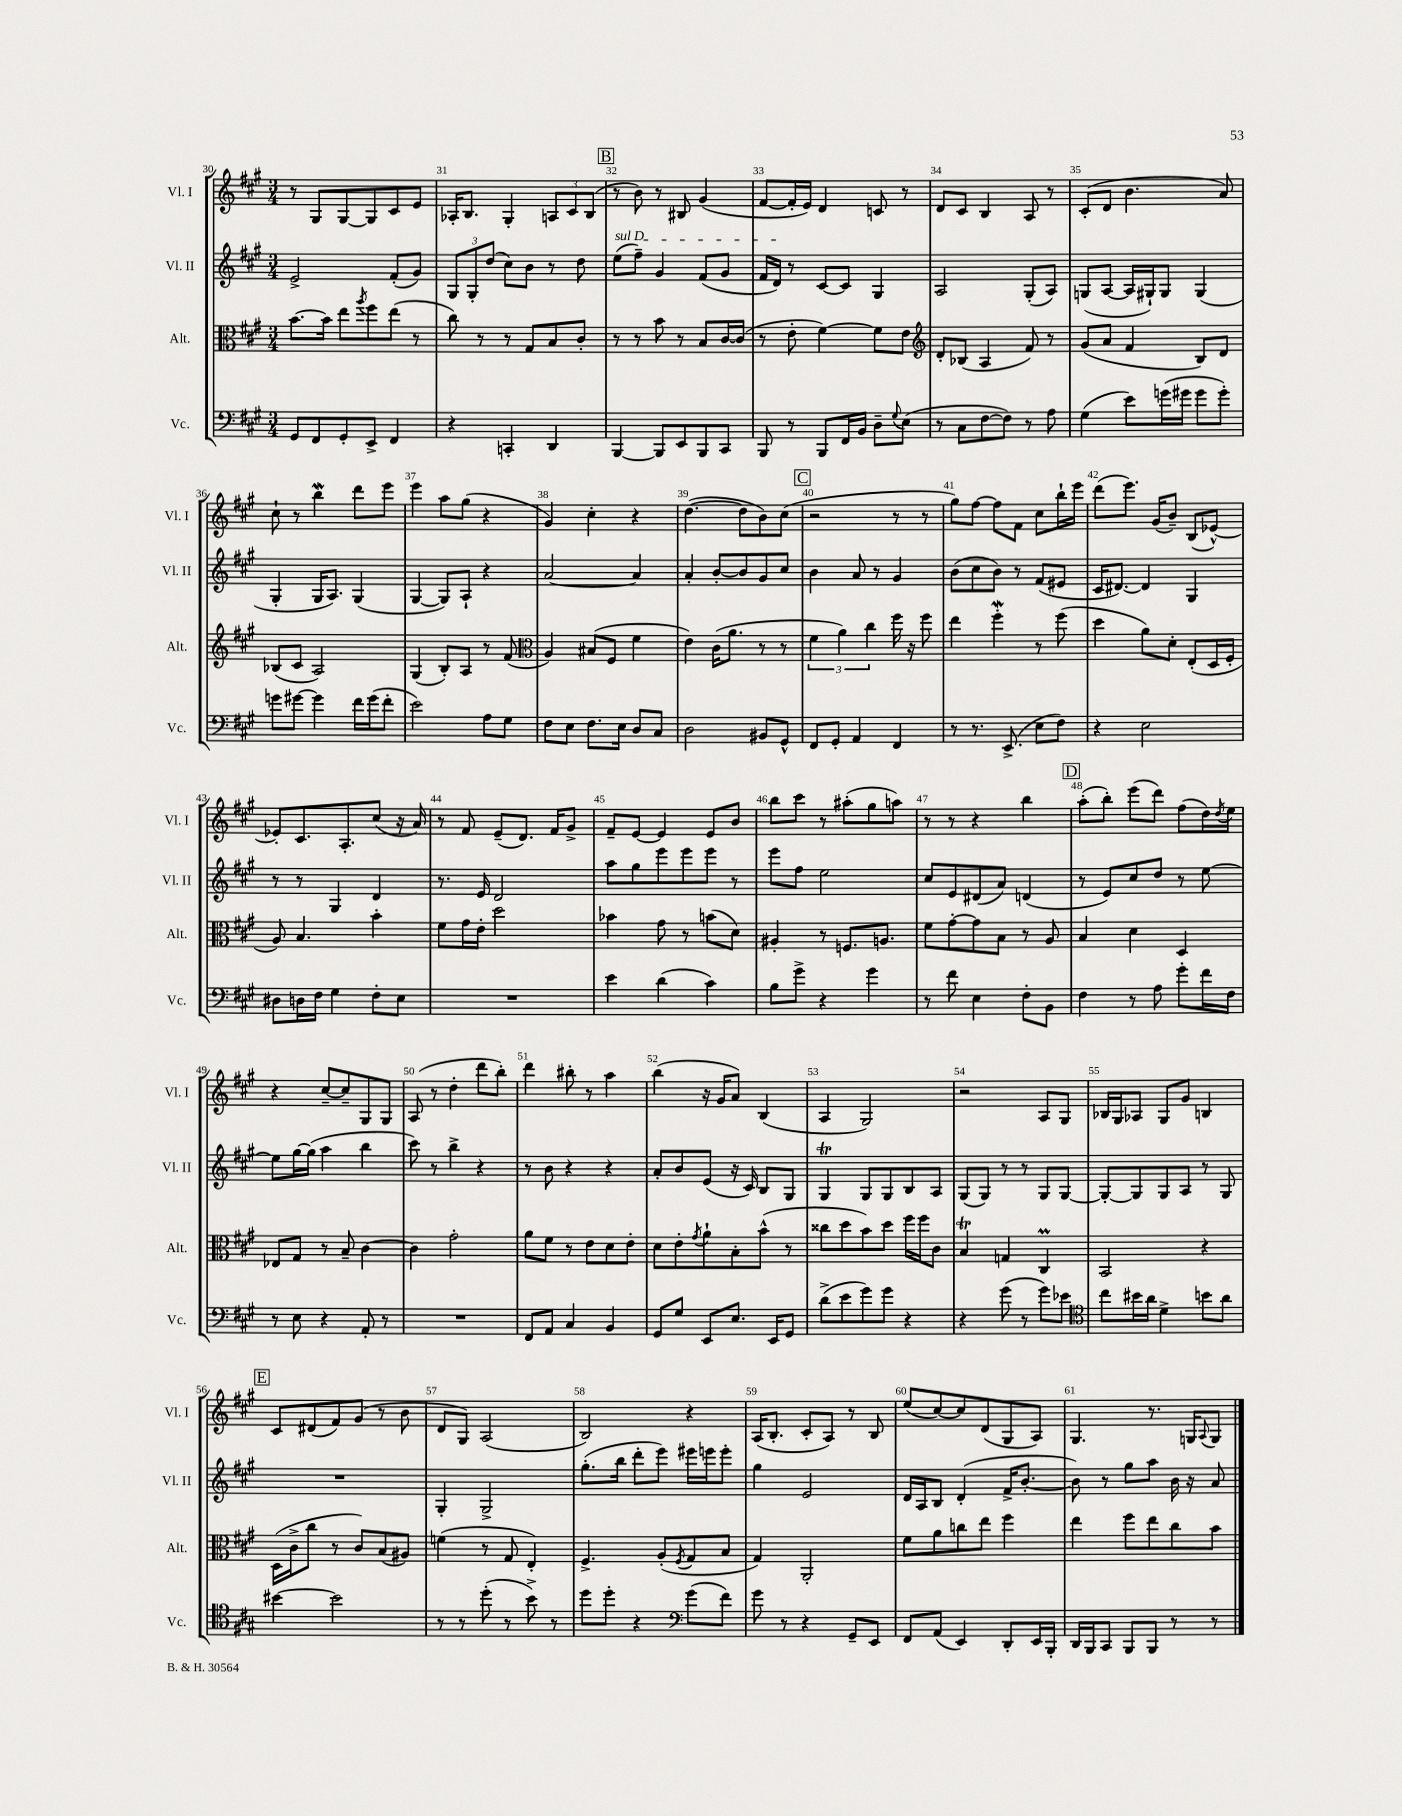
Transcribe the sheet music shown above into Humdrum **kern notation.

**kern	**kern	**kern	**kern
*staff4	*staff3	*staff2	*staff1
*clefF4	*clefC3	*clefG2	*clefG2
*k[f#c#g#]	*k[f#c#g#]	*k[f#c#g#]	*k[f#c#g#]
*M3/4	*M3/4	*M3/4	*M3/4
8GG#/L	[8.b\L	2e^/	8r
8FF#/	.	.	8G#/L
.	16b\]Jk	.	.
8GG#'/	8ee\L	.	[8G#/
.	8qaa/	.	.
8EE^/J	8ff#\	.	8G#/]
4FF#/	(8ee\J	(8f#'/L	8c#/
.	8r	8g#/J)	8e/J
=	=	=	=
4r	8cc#\)	12G#/L	16A-'/LK
.	.	.	8.B/J
.	.	12G#'/	.
.	8r	.	.
.	.	(12dd/J	.
4CC'/	8r	8cc#\L)	4G#'/
.	8G#/L	8b\J	.
4DD/	8B/	8r	12A/L
.	.	.	12c#/
.	8c#'/J	8dd\	.
.	.	.	(12B/J
=	=	=	=
[4BBB/	8r	(8ee\L	8r
.	8r	8ff#~\J)	8b\)
8BBB/]L	8b\	4g#/	8r
8EE/	8r	.	8B#/
8BBB/	8B/L	(8f#/L	(4g#/
8CC#/J	[16c#/L	8g#/J	.
.	(16c#/]JJ	.	.
=	=	=	=
8BBB/	8r	16f#/LL	[8f#/L
.	.	16d/JJ)	.
8r	8e'\	8r	16f#'/]L
.	.	.	16e/JJ)
8BBB/L	[4f#\)	[8c#/L	4d/
16FF#/L	.	8c#/]J	.
16BB/JJ	.	.	.
8D~\L	8f#\]L	4G#/	8c/
8qqG#/	.	.	.
(8E\J	8e\J	.	8r
=	=	=	=
*	*clefG2	*	*
8r	8d'/L	2A/	8d/L
8C#\L	(8B-/J	.	8c#/J
[8F#\	4A/	.	4B/
8F#\]J)	.	.	.
8r	8f#/)	(8G#'/L	8A/
8A\	8r	8A/J)	8r
=	=	=	=
(4G#\	(8g#/L	(8G/L	(8c#'/L
.	8a/J	[8A/J	8d/J
8e\L)	4f#/	16A/]LL	4.b\
.	.	16G#`/J)	.
(16g\L	.	8G#/J	.
16g#\JJ	.	.	.
8g#\L	8B/L)	(4G#/	.
8g#'\J)	8d/J	.	8a/)
=	=	=	=
8g\L	(8B-/L	4G#'/	8cc#`\
[8g#\J	8c#/J	.	8r
4g#\]	2A/)	16G#/LK	4bb\
.	.	8.A/J)	.
16f#\LL	.	(4G#/	8ddd\L
(16g#\J	.	.	.
8f#'\J	.	.	8eee\J
=	=	=	=
2e\)	(4G#/	[4G#/	4eee\
.	8B'/L)	8G#/]L)	8aa\L
.	8A/J	8A`/J	(8gg#\J
8A\L	8r	4r	4r
8G#\J	(8f#/	.	.
=	=	=	=
*	*clefC3	*	*
8F#\L	4A/)	[2a/	4g#/)
8E\J	.	.	.
8.F#\L	(8B#/L	.	4cc#'\
.	8F#/J	.	.
16E\Jk	.	.	.
8D/L	4f#\	4a/]	4r
8C#/J	.	.	.
=	=	=	=
2D\	4e\)	4a'/	([4.dd\
.	(16c#\LK	[8b'/L	.
.	8.a\J	.	.
.	.	8b/]	8dd\]L
8BB#/L	8r	8g#/	8b\)
8GG#^^/J	8r	8cc#/J	(8cc#\J
=	=	=	=
8FF#/L	6f#\	4b\	2r
8GG#'/J	.	.	.
.	6a\)	.	.
4AA/	.	8a/	.
.	6cc#\	.	.
.	.	8r	.
4FF#/	16ff#\	4g#/	8r
.	16r	.	.
.	8ff#\	.	8r
=	=	=	=
8r	4ee\	(8b\L	8gg#\L)
8.r	.	8cc#\	[8ff#\J
.	4ff#'\	8b\J)	8ff#\]L
(8.EE^/	.	.	.
.	.	8r	8f#\J
8E\L	8r	(8f#/L	8cc#\L
8F#\J)	(8ff#\	8e#/J	16bb`\L
.	.	.	16eee\JJ
=	=	=	=
4r	4dd\	16c#/LK	(8ddd\L
.	.	[8.d#/J)	.
.	.	.	8.eee\J)
2E\	8a\L)	4d#/]	.
.	.	.	(16g#/LK
.	8d'\J	.	8b~/J)
.	(8E'/L	4G#/	(8B/L
.	16D/L	.	[8e-^^/J)
.	16F#'/JJ	.	.
=	=	=	=
8D#\L	8A/)	8r	8e-'/]L
16D\L	4.B/	8r	8.c#/
16F#\JJ	.	.	.
4G#\	.	4G#/	.
.	.	.	8.A'/
8F#'\L	4b'\	4d/	(8cc#/J
8E\J	.	.	16r
.	.	.	16a/)
=	=	=	=
2.r	8f#\L	8.r	8r
.	16g#\L	.	8f#/
.	16e'\JJ	16e/	.
.	2dd\	2d/	(8e~/L
.	.	.	8.d/J)
.	.	.	16f#/LK
.	.	.	8g#^/J
=	=	=	=
4e\	4b-\	8aa\L	8f#~/L
.	.	8gg#\	[8e/J
(4d\	8g#\	8eee\	4e/]
.	8r	8eee\	.
4c#\)	(8b\L	8eee\J	8e/L
.	8d\J)	8r	8b/J
=	=	=	=
8B\L	4A#'/	8eee\L	8bb\L
8g#^\J	.	8ff#\J	8ccc#\J
4r	8r	2ee\	8r
.	8.F/L	.	(8aa#'\L
4g#\	.	.	8gg#\
.	8.A/J	.	.
.	.	.	8aa\J)
=	=	=	=
8r	8f#\L	8cc#/L	8r
8f#\	[8g#'\	8e/	8r
4E\	8g#\]	(8d#/	4r
.	8B\J	8a/J)	.
8F#'\L	8r	(4d/	4bb\
8BB\J	8A/	.	.
=	=	=	=
4F#\	4B/	8r	(8aa'\L
.	.	8e/L)	8bb'\J)
8r	4d\	8cc#/	(8eee\L
8A\	.	8dd/J	8ddd\J)
8g#'\L	4D/	8r	(8ff#\L
16f#\L	.	[8ee\	16dd\L)
.	.	.	8qdd/
16F#\JJ	.	.	16ee\JJ
=	=	=	=
8r	8E-/L	8ee\]L	4r
8E\	8G#/J	[16gg#\L	.
.	.	(16gg#\]JJ	.
4r	8r	4aa\	[8cc#~/L
.	8B~/	.	8cc#~/]
8AA'/	[4c#\	4bb\	8G#/
8r	.	.	8G#/J
=	=	=	=
2.r	4c#\]	8ccc#\)	(8A/
.	.	8r	8r
.	2g#'\	4bb^\	4dd'\
.	.	4r	8ddd\L
.	.	.	8bb'\J)
=	=	=	=
8FF#/L	8a\L	8r	4ddd\
8AA/J	8f#\J	8b\	.
4C#/	8r	4r	8bb#'\
.	8e\L	.	8r
4BB/	8d\	4r	4aa\
.	8e'\J	.	.
=	=	=	=
8GG#/L	8d\L	8a'/L	(4bb\
8G#/J	8e'\	8b/	.
.	8qg#/	.	.
8EE/L	8a`\	(8e/J	16r
.	.	.	16g#/LK
8.E/J	8B'\	16r	8a/J)
.	.	16c#/)	.
.	(8b^^\J	8B/L	(4B/
16EE/LK	.	.	.
8GG#/J	8r	8G#/J	.
=	=	=	=
(8d^\L	8cc##\L	4G#/	4A/
8e\	8dd\	.	.
8g#\)	8b\)	8G#/L	2G#/)
8g#\J	8dd\J	8G#/	.
4r	16ff#\LL	8B/	.
.	16ff#\J	.	.
.	8c#\J	8A/J	.
=	=	=	=
4r	4B/	(8G#/L	2r
.	.	8G#/J)	.
(8g#\	4G/	8r	.
8r	.	8r	.
8g#\L)	4C#/	8G#/L	8A/L
8e-\J	.	[8G#/J	8G#/J
=	=	=	=
*clefC4	*	*	*
8cc#\L	2BB/	8G#'/_L	16B-/LL
.	.	.	16G#/J
16b#\L	.	8G#/]	8A-/J
16a\JJ	.	.	.
4d^\	.	8G#/	8G#/L
.	.	8A/J	8g#/J
8b\L	4r	8r	4B/
8a\J	.	8G#/	.
=	=	=	=
[4b#\	(16D\LL	2.r	8c#/L
.	16c#^\J	.	.
.	8cc#\J	.	(8d#/
2b#\]	8r	.	8f#/)
.	8c#/L)	.	(8g#/J
.	(8B/	.	8r
.	8A#/J)	.	8b\
=	=	=	=
8r	(4f\	4G#'/	8d/L
8r	.	.	8G#/J)
(8dd'\	8r	2G#^/	(2A/
8r	8G#/	.	.
8b^\)	4E'/)	.	.
8r	.	.	.
=	=	=	=
8dd\L	4.F#^/	(8.gg#'\L	2B/)
8dd'\J	.	.	.
.	.	16bb\Jk	.
4r	.	8ddd'\L	.
.	(8A'/L	8eee\J)	.
*clefF4	*	*	*
.	8qF#/	.	.
(8g#\L	8G#/	16eee#\LL	4r
.	.	16eee\J	.
8f#\J)	8B/J	8eee'\J	.
=	=	=	=
8g#\	4G#/)	4gg#\	(16A/LK
.	.	.	8.B'/J
8r	.	.	.
4r	2AA'/	2e/	8c#'/L
.	.	.	8A/J)
8GG#~/L	.	.	8r
8EE/J	.	.	8B/
=	=	=	=
8FF#/L	8f#\L	16d/LL	(8ee/L
.	.	16A/J	.
(8AA/J	8a\	8B/J	[8cc#/)
4EE/)	8cc\	(4d'/	8cc#/]
.	8ee\J	.	(8d/
8DD'/L	4ff#\	16f#^/LK	8G#/
.	.	[8.b'/J	.
16EE/L	.	.	8A/J)
16BBB'/JJ	.	.	.
=	=	=	=
16DD/LL	4ee\	8b\])	4.G#/
16BBB/J	.	.	.
8CC#/J	.	8r	.
8BBB/L	8ff#\L	8gg#\L	.
8BBB/J	8ee\	8aa\J	8.r
8r	8cc#\	16b\	.
.	.	16r	16G/LK
.	.	.	8qqA/
8r	8b\J	8a/	8G/J
==	==	==	==
*-	*-	*-	*-
